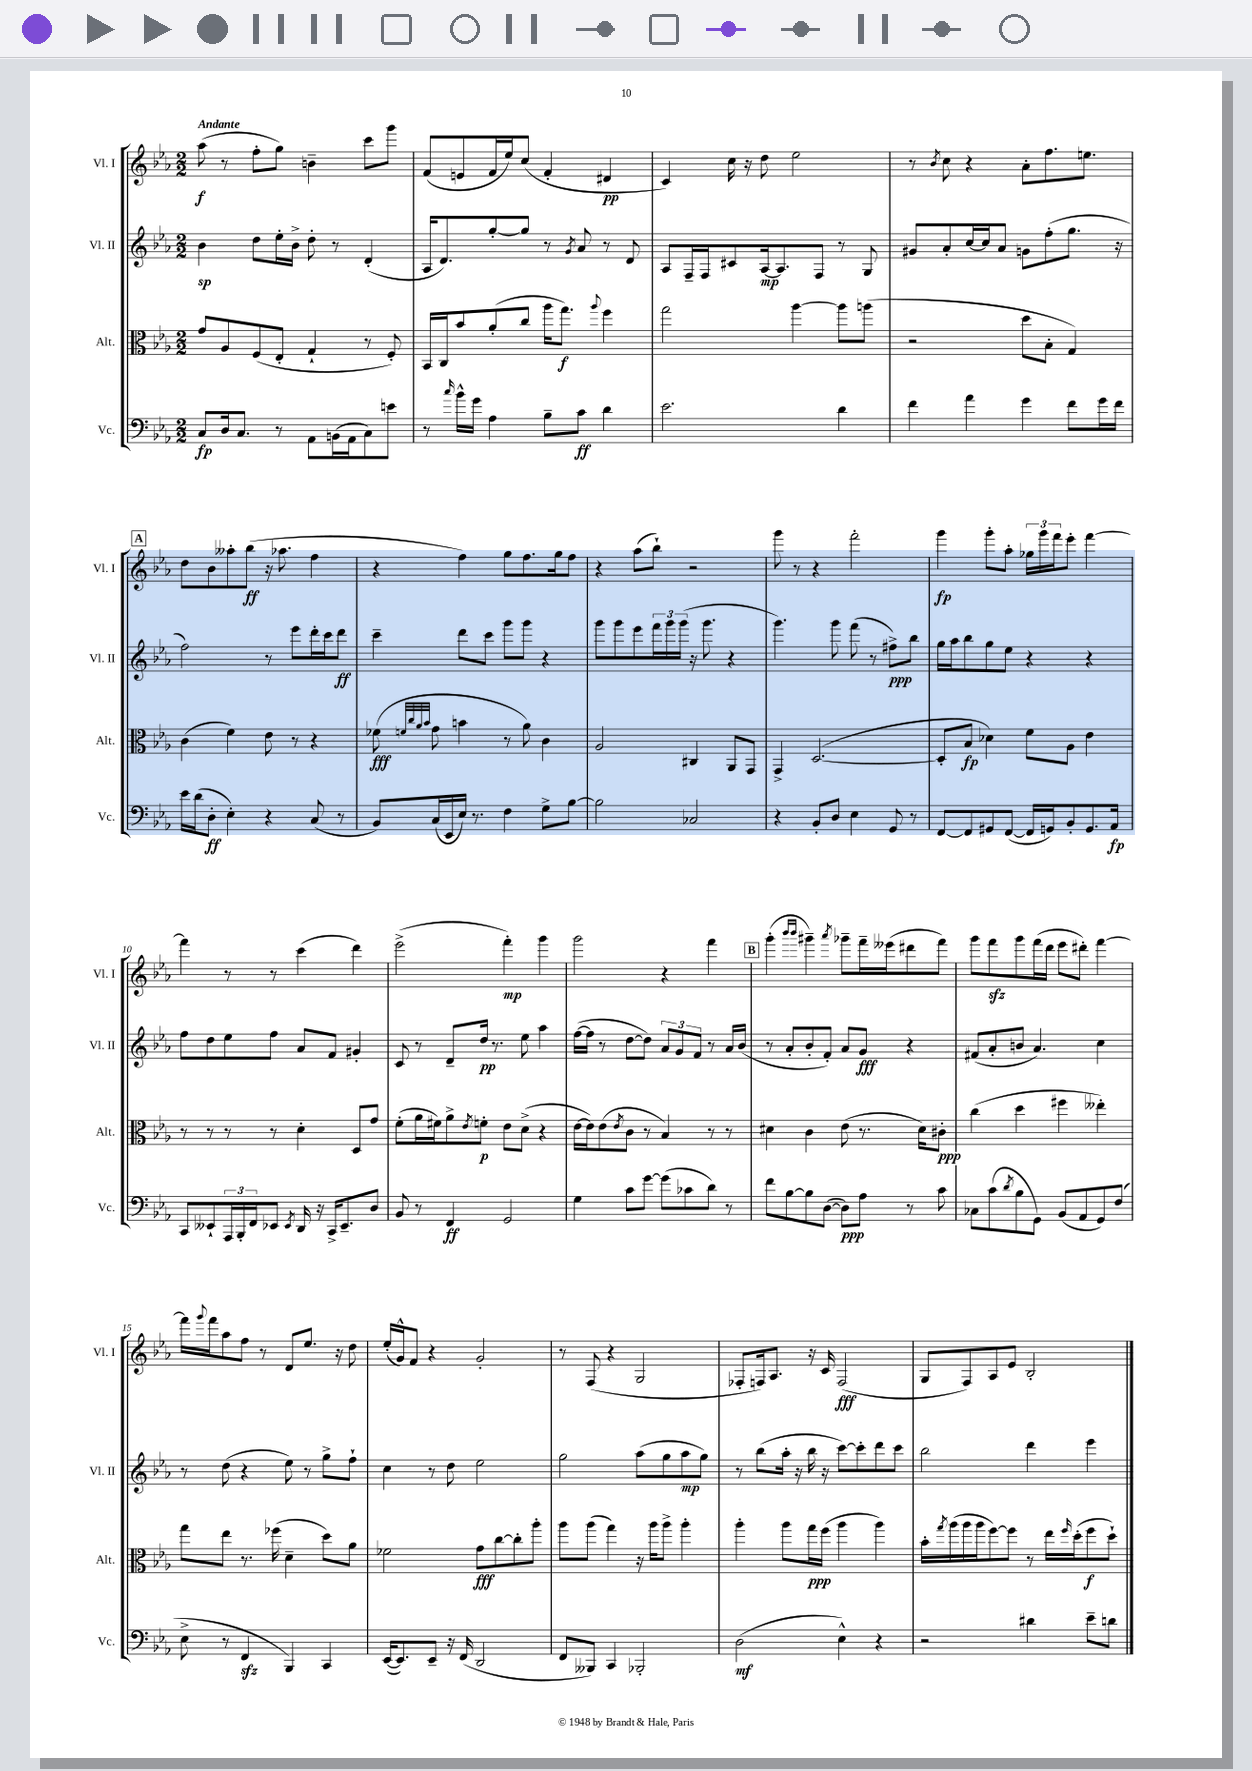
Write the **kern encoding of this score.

**kern	**kern	**kern	**kern
*staff4	*staff3	*staff2	*staff1
*clefF4	*clefC3	*clefG2	*clefG2
*k[b-e-a-]	*k[b-e-a-]	*k[b-e-a-]	*k[b-e-a-]
*M2/2	*M2/2	*M2/2	*M2/2
8C	8g	4b-	(8aa-
16D	8A-	.	8r
8.C	.	.	.
.	(8F	8dd	8ff'
8r	8E-'	16ee-'	8gg)
.	.	16b-^	.
8AA-	4G`	8dd'	4b~
(16BB	.	8r	.
16AA-	.	.	.
8C)	8r	(4d'	8ccc
8e	8F')	.	8ggg
=	=	=	=
8r	16BB-	16A-	(8f
.	16C	8.d)	.
16qqcc	.	.	.
16b-^^	8b-	.	8e
16g	.	.	.
4A-	(8a-'	[8gg'	16f
.	.	.	16ee-)
.	8cc	8gg]	(8cc
8B-~	16aa-	8r	4f'
.	8.gg)	.	.
.	.	8qg	.
8c	.	8a-	.
.	8qqaa-	.	.
4d	4ff	8r	4d#
.	.	8d	.
=	=	=	=
2.e-	2gg	8A-	4c)
.	.	16F~	.
.	.	16F	.
.	.	8c#	16cc
.	.	.	16r
.	.	[16A-	8dd
.	.	8.A-]	.
.	[4aa-	.	2ee-
.	.	8F	.
4d	8aa-]	8r	.
.	(8aa	8G	.
=	=	=	=
4f	2r	8g#	8r
.	.	.	8qb-
.	.	8a-'	8cc
4a-	.	[16cc	4r
.	.	16cc]	.
.	.	8a-	.
4g	8dd	8g	8a-'
.	8B-'	(8ff'	8.ff
8f	4G)	8.gg	.
.	.	.	8.ee
16g	.	.	.
16f	.	16r	.
=	=	=	=
16e-	(4c	2ff)	8dd
(16d	.	.	.
8D'	.	.	8b-
4E-')	4f)	.	8aa--'
.	.	.	(8bb-
4r	8e-	8r	16r
.	.	.	8.aa-
.	8r	8eee-	.
(8C	4r	16ddd'	4ff
.	.	16ccc	.
8r	.	8ddd	.
=	=	=	=
8BB-)	(8f-	4ccc~	4r
.	32qqf	.	.
.	32qqcc	.	.
.	32qqa-	.	.
.	32qqb-	.	.
(16C	8g	.	.
16EE-	.	.	.
16E-)	4b	8ddd	4ff)
8.r	.	.	.
.	.	8ccc	.
4F	8r	8ggg	8gg
.	8a-)	8ggg	8.ff
8G^	4c	4r	.
.	.	.	16gg
[8B-	.	.	8ff
=	=	=	=
2B-]	2A-	8ggg	4r
.	.	8ggg	.
.	.	8eee-	(8aa-
.	.	24fff	8bb-`)
.	.	24ggg	.
.	.	(24ggg	.
2C-	4C#	16r	2r
.	.	8.ggg	.
.	8AA-	4r	.
.	8GG	.	.
=	=	=	=
4r	4GG^	4.ggg)	8ggg
.	.	.	8r
8BB-'	([2.D	.	4r
8D	.	8ggg	.
4E-	.	(8fff	2fff'
.	.	8r	.
8GG	.	8ff#^)	.
8r	.	8bb-	.
=	=	=	=
[8FF	8D']	16gg	4ggg
.	.	16aa-	.
8FF]	8B-	8bb-	.
8GG#	4d-)	8gg	8ggg'
([8FF	.	8ee-	8aa-'
16FF]	8f	4r	24gg-
.	.	.	24ggg
16GG)	.	.	.
.	.	.	24fff
8BB-'	8A-	.	8eee-'
8.GG	4e-	4r	[4fff
16AA-	.	.	.
=	=	=	=
8CC	8r	8ff	4fff]
8EE--`	8r	8dd	.
24AAA-	8r	8ee-	8r
24BBB-'	.	.	.
24FF	.	.	.
8EE-	8r	8ff	8r
8qEE-	.	.	.
16DD	4d'	8a-	(4ccc
16r	.	.	.
16CC^	.	8f	.
8.EE-~	.	.	.
.	8D	4g#'	4ddd)
8D	8g	.	.
=	=	=	=
8BB-	(8f'	8c	(2eee-^
8r	16a-	8r	.
.	16f#)	.	.
4FF	8a-^	8d~	.
.	8qe-	.	.
.	8f'	16dd	.
.	.	8.r	.
2GG	8e-	.	4fff')
.	(8d^	8ee-	.
.	4r	4aa-	4ggg
=	=	=	=
4G	[16e-	([16ff	2ggg
.	16e-])	16ff]	.
.	(8e-	8r	.
.	8qe-	.	.
8c	8c	[8dd	.
[8g	8r	8dd])	.
(8g]	4B-)	12a-	4r
.	.	12g	.
8c-	.	.	.
.	.	12f	.
8d)	8r	8r	4fff
8r	8r	16a-	.
.	.	(16b-	.
=	=	=	=
8f	4d#	8r	(4ggg'
[8B-	.	8a-'	.
.	.	.	16qqbbb-
.	.	.	16qqbbb-
8B-]	4c	8b-'	4ggg#~)
([8D	.	8f')	.
.	.	.	8qaaa-
8D])	(8e-	8a-	8ggg-~
8A-	8.r	8g	16fff~
.	.	.	(16eee--
8r	.	4r	8ddd#
.	16d#)	.	.
8c	8c#'	.	8fff)
=	=	=	=
8C-	(4cc	(8f#	8ggg
(8c	.	8a-'	8fff
8qd	.	.	.
8B-	4dd	8b	8ggg
8GG)	.	4.a-)	(16fff
.	.	.	16ddd
(8BB-	4ff#	.	8eee-
8AA-	.	.	8ddd#')
8GG)	4ee--')	4cc	[4fff
(8F	.	.	.
=	=	=	=
8E-^	8gg	8r	16fff]
.	.	.	8qqggg
.	.	.	16fff
8r	8ee-	(8dd	8aa-
4FF	8.r	4r	8ff
.	.	.	8r
.	(16ff-	.	.
4BBB-)	4d~	8ee-)	8d
.	.	8r	8.ee-
4CC	8dd)	8gg^	.
.	.	.	16r
.	8a-	8ff`	8dd
=	=	=	=
([16EE-	2f-	4cc	(16ee-'
8.EE-])	.	.	16g^^)
.	.	.	8f
8EE-~	.	8r	4r
16r	.	8dd	.
(16FF	.	.	.
2DD	8g	2ee-	2g'
.	[8cc	.	.
.	8cc']	.	.
.	8aa-'	.	.
=	=	=	=
8FF	8aa-	2gg	8r
8BBB--)	(8aa-	.	(8F
4CC	4gg)	.	4r
2BBB-'	16r	(8aa-	2G
.	16aa-	.	.
.	8aa-^	8gg	.
.	4aa-'	8aa-	.
.	.	8gg)	.
=	=	=	=
(2D	4aa-'	8r	8F-'
.	.	(8bb-	16F)
.	.	.	8.A-
.	8aa-	16aa-'	.
.	.	16r	.
.	16gg	16bb-	16r
.	(16ff	16r	16c
4E-^^)	4aa-	[8ccc)	(2F
.	.	8ccc']	.
4r	4aa-)	8ddd	.
.	.	8ccc	.
=	=	=	=
2r	16b-'	2bb-	8G
.	8qgg	.	.
.	(16aa-	.	.
.	16aa-	.	8F)
.	16aa-	.	.
.	[8ff)	.	8A-
.	8ff]	.	8e-
4d#	8r	4ddd	2B-'
.	16ee-	.	.
.	16qqff	.	.
.	(16dd'	.	.
8e-~	8ff	4eee-	.
8d	8dd`)	.	.
==	==	==	==
*-	*-	*-	*-
